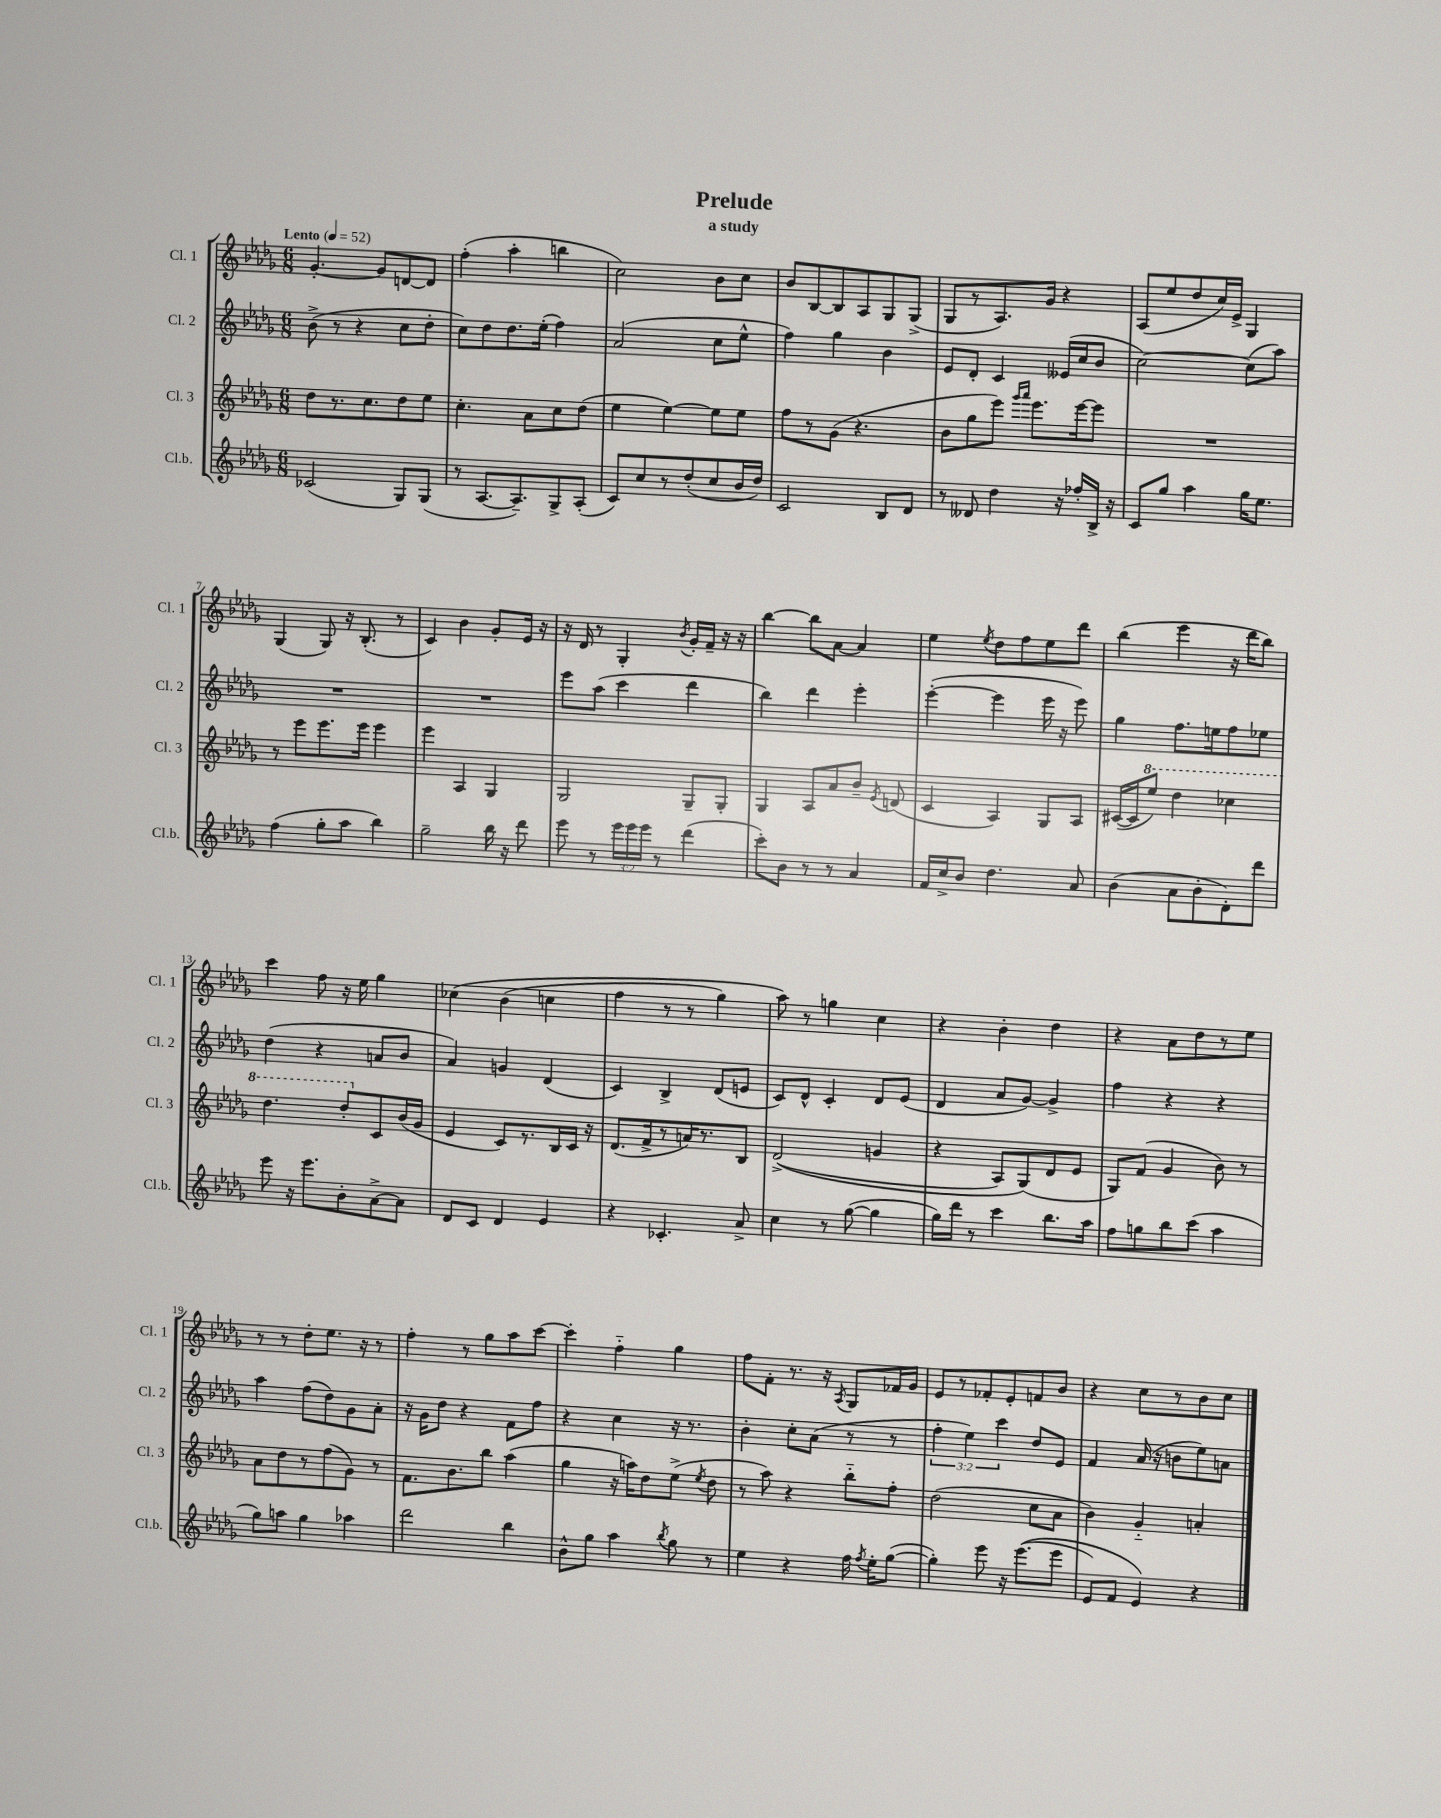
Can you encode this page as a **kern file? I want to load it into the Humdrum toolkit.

**kern	**kern	**kern	**kern
*staff4	*staff3	*staff2	*staff1
*clefG2	*clefG2	*clefG2	*clefG2
*k[b-e-a-d-g-]	*k[b-e-a-d-g-]	*k[b-e-a-d-g-]	*k[b-e-a-d-g-]
*M6/8	*M6/8	*M6/8	*M6/8
*MM52	*MM52	*MM52	*MM52
(2c-/	8dd-\L	(8b-^\	[4.g-'/
.	8.r	8r	.
.	.	4r	.
.	8.cc\	.	.
.	.	.	8g-/]L
8G-/L)	8dd-\	8cc\L	[8d/
(8G-/J	8ee-\J	8dd-'\J	8d/]J
=	=	=	=
8r	4.cc'\	8cc\L)	(4ff'\
[8.A-/L	.	8dd-\	.
.	.	8.dd-\	4aa-'\
8.A-~/])	.	.	.
.	8a-\L	.	.
.	.	(16ee-'\Jk	.
8G-^/	8cc\	4ff\)	4bb\
(8A-'/J	(8dd-\J	.	.
=	=	=	=
8c/L)	4ee-\	(2a-/	2cc\)
8cc/	.	.	.
8r	[4ee-\)	.	.
(8dd-'/	.	.	.
8cc/	8ee-\]L	8cc\L	8b-\L
16b-/L	8ee-\J	8ee-^^\J	8cc\J
16dd-/JJ)	.	.	.
=	=	=	=
2c/	8ff\L	4ff\)	8b-/L
.	8r	.	[8B-/
.	(8g-\J	4gg-\	8B-/]
.	4.r	.	8A-/
8B-/L	.	4b-\	8G-/
8d-/J	.	.	(8G-^/J
=	=	=	=
8r	8b-\L	8e-/L	8G-/L
8d--/	8gg-\	8d-'/J	8r
4dd-\	8eee-\J)	4c/	8.A-/)
.	16qqggg-/LL	.	.
.	16qqaaa-/JJ	.	.
.	8.eee-\L	.	.
.	.	.	16g-/Jk
16r	.	(16e--/LL	4r
16ff-'/LL	[16eee-\k	16cc/J	.
16B-^/JJ	8eee-\]J	8b-/J	.
16r	.	.	.
=	=	=	=
8c/L	2.r	[2cc\)	(8A-/L
8gg-/J	.	.	8ee-/
4aa-\	.	.	8dd-/
.	.	.	16cc/L)
.	.	.	16e-^/JJ
16gg-\LK	.	(8cc\]L	4G-/
8.ee-\J	.	.	.
.	.	8aa-\J)	.
=	=	=	=
(4ff\	8r	2.r	(4G-/
.	8eee-\L	.	.
8gg-'\L	8.eee-\	.	8G-/)
8aa-\J	.	.	16r
.	16eee-\Jk	.	(8.B-'/
4bb-\)	4eee-\	.	.
.	.	.	8r
=	=	=	=
2gg-~\	4eee-\	2.r	4c/)
.	4A-/	.	4b-\
16bb-\	4G-/	.	8g-'/L
16r	.	.	.
8ddd-\	.	.	16e-/Jk
.	.	.	16r
=	=	=	=
8eee-\	2G-/	8eee-\L	16r
.	.	.	16d-/
8r	.	(8aa-\J	8r
24eee-\LL	.	4ccc\	4G-'/
24eee-\	.	.	.
24eee-\JJ	.	.	.
8r	.	.	.
.	.	.	8qb-/
(4ddd-\	8G-~/L	4ddd-\	16g-'/LL
.	.	.	16f~/JJ
.	8G-'/J	.	16r
.	.	.	16r
=	=	=	=
8ccc'\L)	4G-/	4bb-\)	[4bb-\
8b-\J	.	.	.
8r	8A-/L	4ddd-\	8bb-\]L
8r	8a-/	.	[8a-\J
4a-/	8b-~/J	4eee-'\	4a-/]
.	8qe-/	.	.
.	(8d/	.	.
=	=	=	=
16f/LL	4c/	([4eee-'\	4ee-\
16cc^/J	.	.	.
8b-/J	.	.	.
.	.	.	8qee-/
4.dd-\	4A-/)	4eee-\]	8dd-\L
.	.	.	8ff\
.	8G-/L	16eee-\	8ee-\
.	.	16r	.
8a-/	8A-/J	8eee-\)	8ddd-\J
=	=	=	=
(4b-\	([16c#/LL	4gg-\	(4bb-\
.	16c#/]J	.	.
.	8eee-/J)	.	.
8a-\L	4ddd-\	8.ff\L	4eee-\
8b-'\	.	.	.
.	.	16ee\k	.
8d-'\)	4ccc-\	8ff\	16r
.	.	.	16ddd-\LK
8ddd-\J	.	8ee-\J	8bb-\J)
=	=	=	=
8eee-\	4.ddd-\	(4dd-\	4ccc\
16r	.	.	.
8.eee-\L	.	.	.
.	.	4r	8ff\
8b-'\	8ddd-'/L	.	16r
.	.	.	16ee-\
[8a-^\	8c/	8a/L	4gg-\
8a-\]J	(16b-/L	8b-/J	.
.	16g-/JJ	.	.
=	=	=	=
8d-/L	4e-/	4a-/)	&(4cc-\
8c/J	.	.	.
4d-/	8c/L)	4g/	(4b-\
.	8.r	.	.
4e-/	.	(4d-/	4cc\
.	16B-/L	.	.
.	16c/JJ	.	.
.	16r	.	.
=	=	=	=
4r	(8.d-/L	4c/)	4ff\
.	16f^/k	.	.
4.c-'/	8r	4B-^/	8r
.	16a/K)	.	8r
.	8.r	.	.
.	.	(8d-/L	4gg-\)
8a-^/	8B-/J	8e/J	.
=	=	=	=
4cc\	&((2d-^/	8c/L)	8aa-\&)
.	.	8d-^^/J	8r
8r	.	4c'/	4gg\
([8gg-\	.	.	.
4gg-\]	4g/	8d-/L	4cc\
.	.	(8e-/J	.
=	=	=	=
16gg-\LL)	4r	4d-/	4r
16ddd-\JJ	.	.	.
8r	.	.	.
4ccc\	8A-/L)	8a-/L	4b-'\
.	(8G-/&)	[8g-/J)	.
8.bb-\L	8d-/	4g-^/]	4dd-\
.	8e-/J	.	.
16aa-\Jk	.	.	.
=	=	=	=
8ff\L	8G-/L)	4ff\	4r
8gg\	(8f/J	.	.
8bb-\	4g-/	4r	8a-\L
(8ccc\J	.	.	8dd-\
4aa-\	8b-\)	4r	8r
.	8r	.	8ee-\J
=	=	=	=
8gg-\L)	8a-\L	4aa-\	8r
8aa\J	8dd-\	.	8r
4gg-\	8r	(8ff\L	8dd-'\L
.	(8ff\	8dd-\)	8.ee-\J
4aa-\	8g-\J)	8g-\	.
.	.	.	16r
.	8r	8a-'\J	8r
=	=	=	=
2ddd-\	8.f\L	16r	4ff'\
.	.	16g-\LK	.
.	.	8dd-\J	.
.	8.b-\	.	.
.	.	4r	8r
.	8bb-\J	.	8gg-\L
4bb-\	(4aa-\	8f\L	8aa-\
.	.	8ff\J	[8ccc\J
=	=	=	=
8b-^^\L	4gg-\	4r	4ccc'\]
8gg-\J	.	.	.
4aa-\	16r	4cc\	4ff'~\
.	16aa\LK)	.	.
.	8dd-\	.	.
8qbb-/	.	.	.
8gg-\	(8ee-^\J	16r	4gg-\
.	.	8.r	.
.	8qee-/	.	.
8r	8dd-\	.	.
=	=	=	=
4ee-\	8r	4b-'\	8ff\L
.	8aa-\)	.	8f'\J
4r	4r	8cc'\L	8.r
.	.	(8a-\J	.
.	.	.	16r
.	.	.	8qA-/
16ff\	8bb-'~\L	8r	8G-/L
8qff/	.	.	.
16ee-'\LK	.	.	.
([8gg-\J	8ff'\J	8r	16f-/L
.	.	.	16g-/JJ
=	=	=	=
4gg-'\])	(2dd-\	6ff'\	8e-/L
.	.	.	8r
.	.	6ee-\)	.
8eee-\	.	.	8f-'/
.	.	6ccc\	.
16r	.	.	8e-'/
&((8.eee-\L	.	.	.
.	8cc\L	8dd-/L	8f/
8eee-\J	8a-\J	8e-/J	8b-/J
=	=	=	=
8e-/L)	4b-\)	4f/	4r
8f/J	.	.	.
4e-/&)	4g-'~/	(16a-/	8cc\L
.	.	16r	.
.	.	8b\L	8r
4r	4a'/	8ee-\)	8b-\
.	.	8a\J	8cc\J
==	==	==	==
*-	*-	*-	*-
